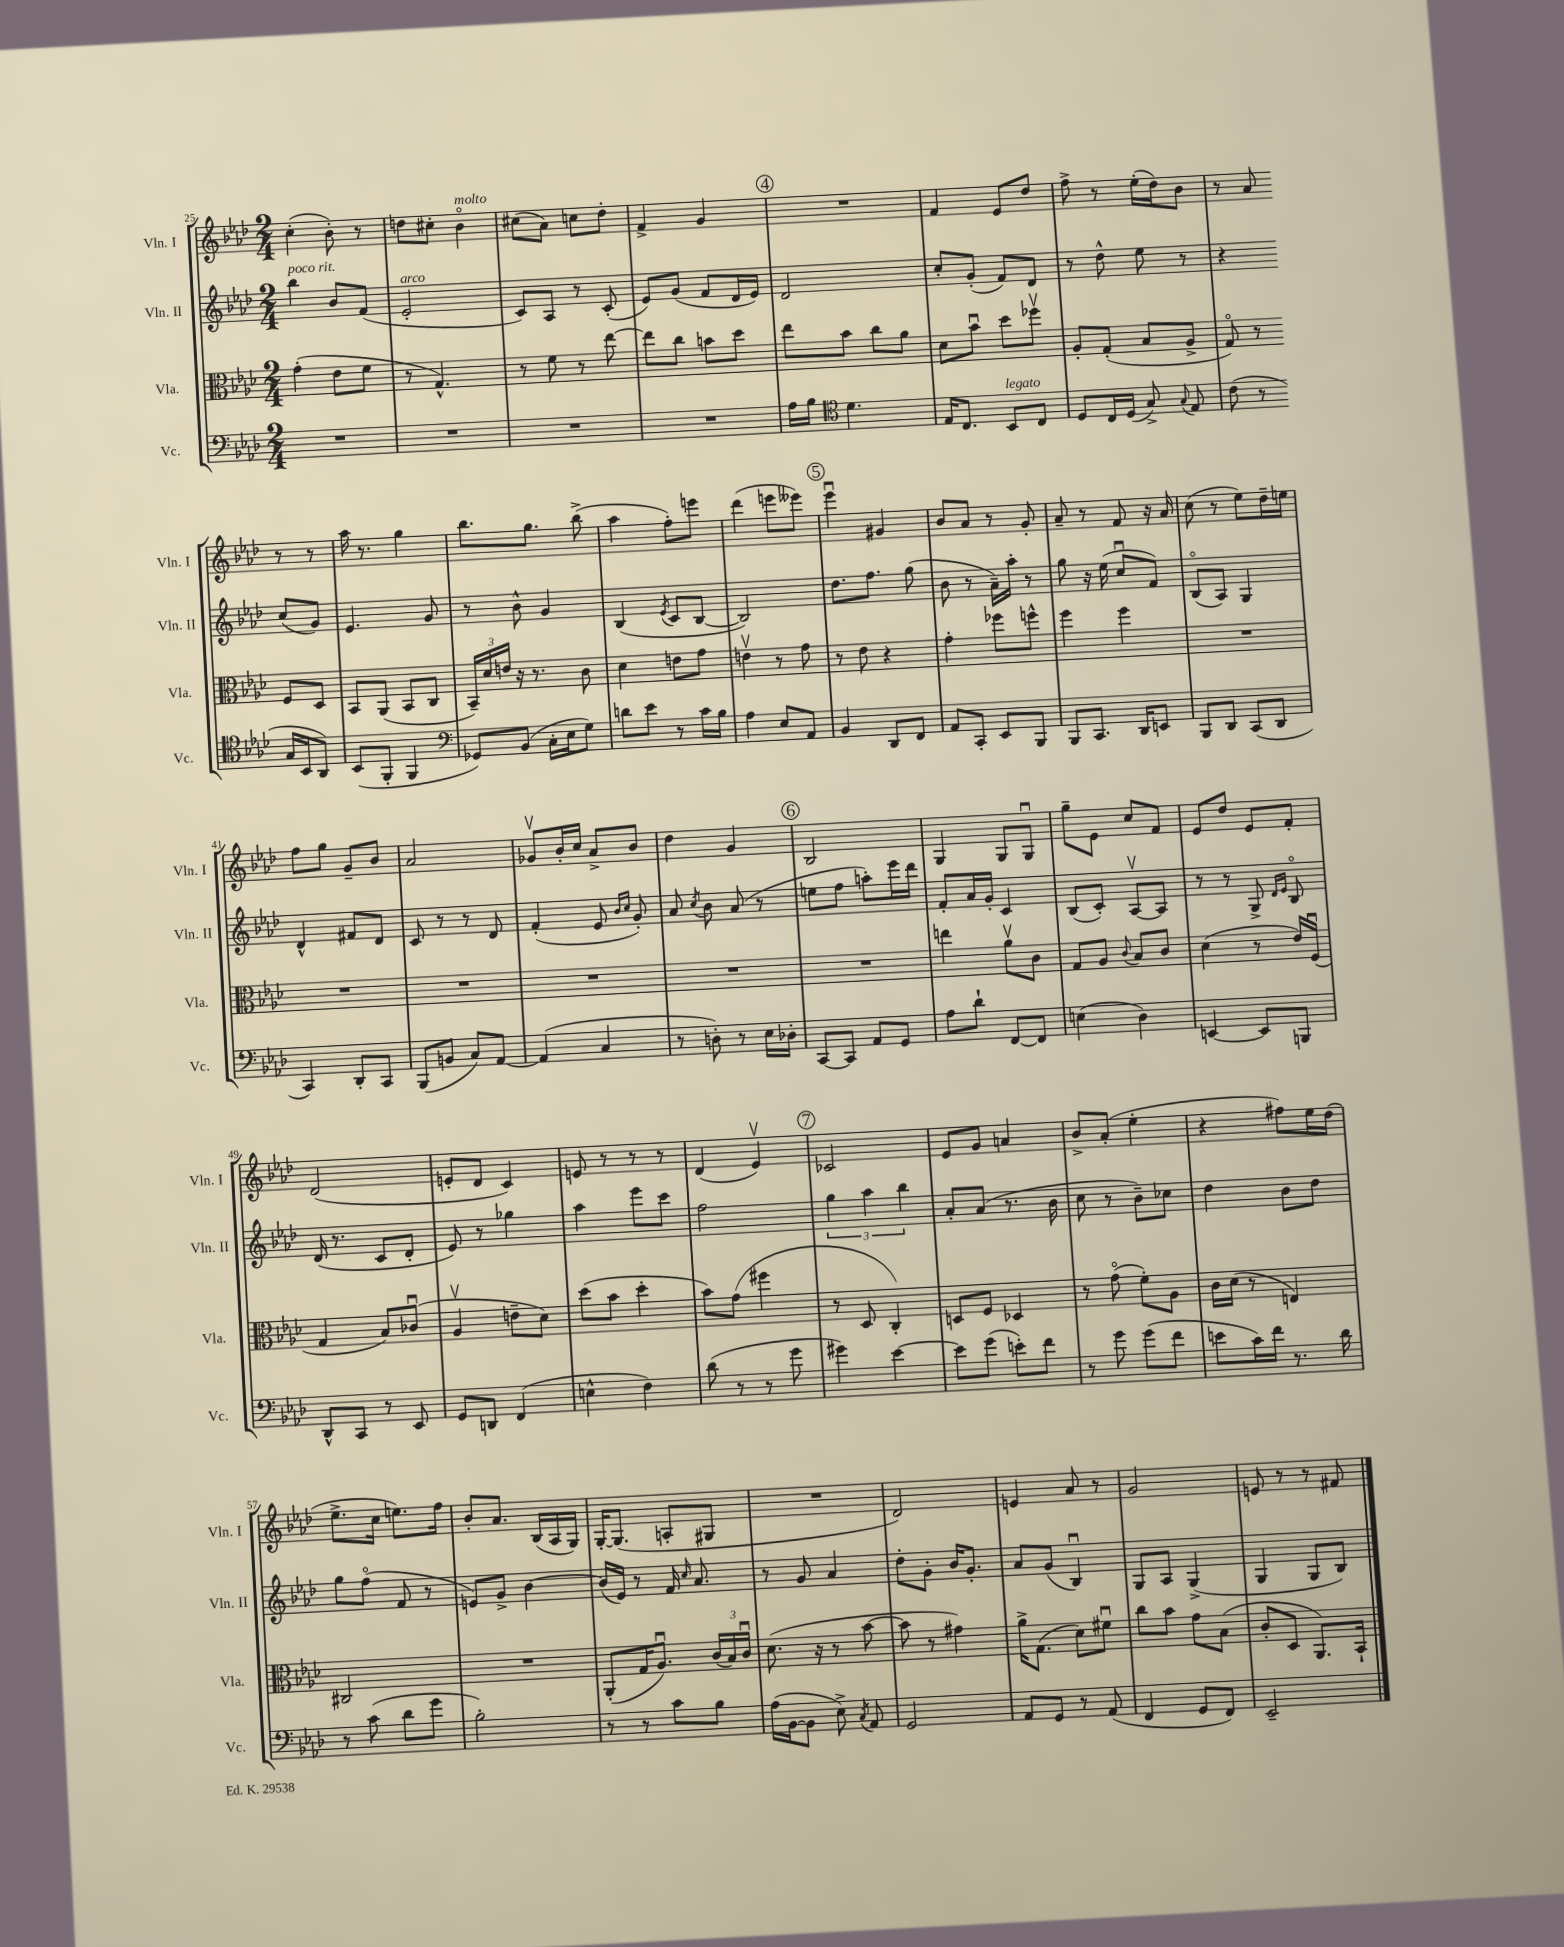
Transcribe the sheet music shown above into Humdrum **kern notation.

**kern	**kern	**kern	**kern
*part4	*part3	*part2	*part1
*staff4	*staff3	*staff2	*staff1
*I"Vc.	*I"Vla.	*I"Vln. II	*I"Vln. I
*I'Vc.	*I'Vla.	*I'Vln. II	*I'Vln. I
*clefF4	*clefC3	*clefG2	*clefG2
*k[b-e-a-d-]	*k[b-e-a-d-]	*k[b-e-a-d-]	*k[b-e-a-d-]
*M2/4	*M2/4	*M2/4	*M2/4
=25	=25	=25	=25
!	!	!LO:TX:a:i:t=poco rit.	!
2r	(4g'\	4bb-\	(4cc'\
.	8e-\L	8b-/L	8b-'\)
.	8f\J	(8f/J	8r
=26	=26	=26	=26
!	!	!LO:TX:a:i:t=arco	!
2r	8r	2e-'/	8ddn\L
.	4.G^^/)	.	8cc#X'\J
!	!	!	!LO:TX:a:i:t=molto
.	.	.	4b-\
=27	=27	=27	=27
2r	8r	8c/L)	(8cc#X\L
.	8f\	8A-/J	8a-\J)
.	8r	8r	8ccn\L
.	[8ee-\	(8c'/	8dd-'\J
=28	=28	=28	=28
2r	8ee-\L]	8e-/L)	4f^/
.	8cc\J	(8g/J	.
.	8bn\L	8f/L	4g/
.	8dd-\J	16d-/L	.
.	.	16e-/JJ)	.
!!LO:REH:place=s1:t=4
=29	=29	=29	=29
16A-\LL	8ee-\L	2d-/	2r
16B-\JJ	.	.	.
*clefC4	*	*	*
4.d-\	8b-\J	.	.
.	8cc\L	.	.
.	8a-\J	.	.
=30	=30	=30	=30
16E-/KL	8d-\L	8cc'/L	4f/
8.C/J	.	.	.
.	8b-u\J	(8g'/J	.
!LO:TX:a:i:t=legato	!	!	!
8BB-/L	8dd-\L	8f/L)	8e-/L
8C/J	8ff-Xv\J	8d-/J	8dd-/J
=31	=31	=31	=31
8D-/L	8A-'/L	8r	8ff^\
16C/L	(8G'/J	8dd-^^\	8r
(16D-/JJ	.	.	.
8G^/)	8B-/L	8ee-\	(16ee-'\LL
.	.	.	16dd-\J)
8qqG/	.	.	.
8E-/	8A-^/J	8r	8b-\J
=32	=32	=32	=32
(8c\	8G/)	4r	8r
8r	8r	.	8a-/
16G/LL	8F/L	(8cc/L	8r
16BB-/J	.	.	.
8AA-/J)	8D-/J	8g/J)	8r
!!LO:LB:g=z
=33	=33	=33	=33
(8BB-/L	8BB-/L	4.e-/	16aa-\
.	.	.	8.r
8FF'/J	(8AA-/J	.	.
4FF/	8BB-/L	.	4gg\
.	8C/J	8g/	.
=34	=34	=34	=34
*clefF4	*	*	*
8GG-X/L)	24BB-~/LL)	8r	8.bb-\L
.	24d-/	.	.
.	24en/JJ	.	.
(8BB-/J	16r	8b-^^\	.
.	8.r	.	8.gg\J
16C'\LL	.	4g/	.
16E-\J	.	.	.
8G\J)	8c\	.	(8bb-^\
=35	=35	=35	=35
8dn\L	4d-\	(4B-/	4aa-\
8e-\J	.	.	.
.	.	8qe-/	.
8r	8en\L	8c/L	8ff'\L)
16c\LL	8g\J	[8B-/J	8eeen\J
16B-\JJ	.	.	.
=36	=36	=36	=36
4A-\	4env\	2B-/])	(4ddd-\
8E-/L	8r	.	8eeen\L
8AA-/J	8g\	.	8eee--X\J)
!!LO:REH:place=s1:t=5
=37	=37	=37	=37
4BB-/	8r	8.dd-\L	4eee-u\
.	8e-\	.	.
.	.	8.ff\J	.
8DD-/L	4r	.	4g#X/
8FF/J	.	(8gg\	.
=38	=38	=38	=38
8AA-/L	4g'\	8b-\	8b-/L
8CC'/J	.	8r	8a-/J
8EE-/L	8ff-X\L	16a-~\LL)	8r
.	.	16aa-'\JJ	.
8BBB-/J	8ffn^^\J	8r	8g'/
=39	=39	=39	=39
8BBB-/L	4ff\	8gg\	8a-~/
8.CC/J	.	16r	8r
.	.	(16ee-\	.
.	4ff\	8ccu/L	8f/
16DD-/KL	.	.	.
8EEn/J	.	8f/J)	16r
.	.	.	16a-/
=40	=40	=40	=40
8BBB-/L	2r	(8B-/L	(8cc\
8DD-/J	.	8A-/J)	8r
(8CC/L	.	4G/	8ee-\L)
8DD-/J	.	.	16dd-~\L
.	.	.	16een\JJ
!!LO:LB:g=z
=41	=41	=41	=41
4CC/)	2r	4d-^^/	8ff\L
.	.	.	8gg\J
8DD-'/L	.	8f#X/L	8g~/L
8CC/J	.	8d-/J	8b-/J
=42	=42	=42	=42
(8BBB-/L	2r	8c/	2a-/
8BBn/J	.	8r	.
8C/L)	.	8r	.
[8AA-/J	.	8d-/	.
=43	=43	=43	=43
(4AA-/]	2r	(4f'/	8g-Xv/L
.	.	.	16b-'/L
.	.	.	16cc/JJ
4C/	.	8e-/	8a-^/L
.	.	16qqb-/LL	.
.	.	16qqcc/JJ	.
.	.	8g'/)	8b-/J
=44	=44	=44	=44
8r	2r	8a-/	4dd-\
.	.	8qcc/	.
8Dn'\)	.	8b-\	.
8r	.	(8a-/	4g/
16E-\LL	.	8r	.
16D-X'\JJ	.	.	.
!!LO:REH:place=s1:t=6
=45	=45	=45	=45
[8CC/L	2r	8een\L	2B-/
8CC/J]	.	8ff\J	.
8AA-/L	.	8aan'\L)	.
8GG/J	.	16eee-\L	.
.	.	16ddd-\JJ	.
=46	=46	=46	=46
8A-\L	4een\	8f'/L	4G/
8d-`\J	.	16a-/L	.
.	.	16g'/JJ	.
[8FF/L	8a-v\L	4c/	8G/L
8FF/J]	8c\J	.	8Gu/J
=47	=47	=47	=47
(4En\	8G/L	(8B-/L	8gg~\L
.	8A-/J	8c'/J)	8e-\J
.	8qqc/	.	.
4D-\)	8B-/L	[8A-v/L	8cc/L
.	8c/J	8A-/J]	8f/J
=48	=48	=48	=48
[4EEn/	(4d-\	8r	8e-/L
.	.	8r	8dd-/J
8EE/L]	8r	8G^/	8e-/L
.	.	16qqd-/LL	.
.	.	16qqe-/JJ	.
8BBBn/J	16e-/LL)	8B-/	8f'/J
.	(16Fu/JJ	.	.
!!LO:LB:g=z
=49	=49	=49	=49
8DD-^^/L	4G/	(16d-/	(2d-/
.	.	8.r	.
8CC/J	.	.	.
8r	8B-/L)	8c/L	.
8EE-/	(8c-Xu/J	8d-'/J	.
=50	=50	=50	=50
8GG/L	4A-v/	8e-/)	8en'/L
8DDn/J	.	8r	8d-/J
(4FF/	8en~\L	4gg-X\	4c/)
.	8d-\J)	.	.
=51	=51	=51	=51
4En^^\	(8dd-\L	4aa-\	8en/
.	8b-\J	.	8r
4F\)	4dd-'\	8eee-\L	8r
.	.	8ccc\J	8r
=52	=52	=52	=52
(8d-\	8b-\L)	2ff\	(4d-/
8r	(8g\J	.	.
8r	4ff#X\	.	4e-v/)
8g\	.	.	.
!!LO:REH:place=s1:t=7
=53	=53	=53	=53
4g#X\)	8r	6gg\	2c-X/
.	8D-/	.	.
.	.	6aa-\	.
[4e-\	4C'/)	.	.
.	.	6bb-\	.
=54	=54	=54	=54
8e-\L]	8Dn/L	8a-'/L	8e-/L
(8g\J	8F/J	(8a-/J	8g/J
8en'\L)	4D-X/	8.r	4an/
8f\J	.	.	.
.	.	16b-\	.
=55	=55	=55	=55
8r	8r	8cc\	8b-^/L
8g\	(8g\	8r	(8a-'/J
(8g\L	8f'\L)	8b-~\L)	4ee-'\
8f\J	8A-\J	8cc-X\J	.
=56	=56	=56	=56
8en\L	16c\LL	4dd-\	4r
.	(16d-\JJ	.	.
16c\L)	8r	.	.
16f\JJ	.	.	.
8.r	4En/)	8b-\L	8ff#X\L)
.	.	8dd-\J	16ee-\L
16d-\	.	.	(16dd-\JJ
!!LO:LB:g=z
=57	=57	=57	=57
8r	2C#X/	8gg\L	8.ee-^\L
(8c\	.	(8ff\J	.
.	.	.	16cc\Jk
8d-\L	.	8f/	8.een\L)
8g\J	.	8r	.
.	.	.	16ff\Jk
=58	=58	=58	=58
2B-'\)	2r	8en/L)	8b-'/L
.	.	8g^/J	8.a-/J
.	.	[4b-\	.
.	.	.	(16B-/LL
.	.	.	16A-/
.	.	.	16G/JJ)
=59	=59	=59	=59
8r	(8AA-'/L	(16b-/LL]	[16G'/KL
.	.	16e-/JJ)	(8.G/J]
8r	16G/K	8r	.
.	8.A-u/J)	.	.
8c\L	.	16f/	8An'/L
.	.	16qqcc/	.
.	.	8.a-/	.
8B-\J	(24c/LL	.	8G#X/J
.	24B-/)	.	.
.	24cu/JJ	.	.
=60	=60	=60	=60
(16A-\LL	(8.d-\	8r	2r
[16BB-\J	.	.	.
8BB-\J]	.	8g/	.
.	16r	.	.
8E-^\)	8r	4a-/	.
8qC/	.	.	.
8AA-/	[8b-\	.	.
=61	=61	=61	=61
2GG/	8b-\]	8dd-'\L	2d-/)
.	8r	8g'\J	.
.	4g#X\)	16b-/KL	.
.	.	8.g'/J	.
=62	=62	=62	=62
8AA-/L	16a-^\KL	8a-/L	4en/
.	(8.G\J	.	.
8GG/J	.	(8g/J	.
8r	8d-\L)	4B-u/)	8a-/
(8AA-/	8f#Xu\J	.	8r
=63	=63	=63	=63
4FF/	8cc\L	8G/L	2g/
.	8b-\J	8A-/J	.
8GG/L	8g\L	(4G^/	.
8FF/J)	(8B-\J	.	.
=64	=64	=64	=64
2EE-~/	8c'/L	4G/	8en/
.	8D-/J	.	8r
.	8.AA-/L)	8G/L	8r
.	.	8B-/J)	8f#X/
.	16BB-`/Jk	.	.
==	==	==	==
*-	*-	*-	*-
